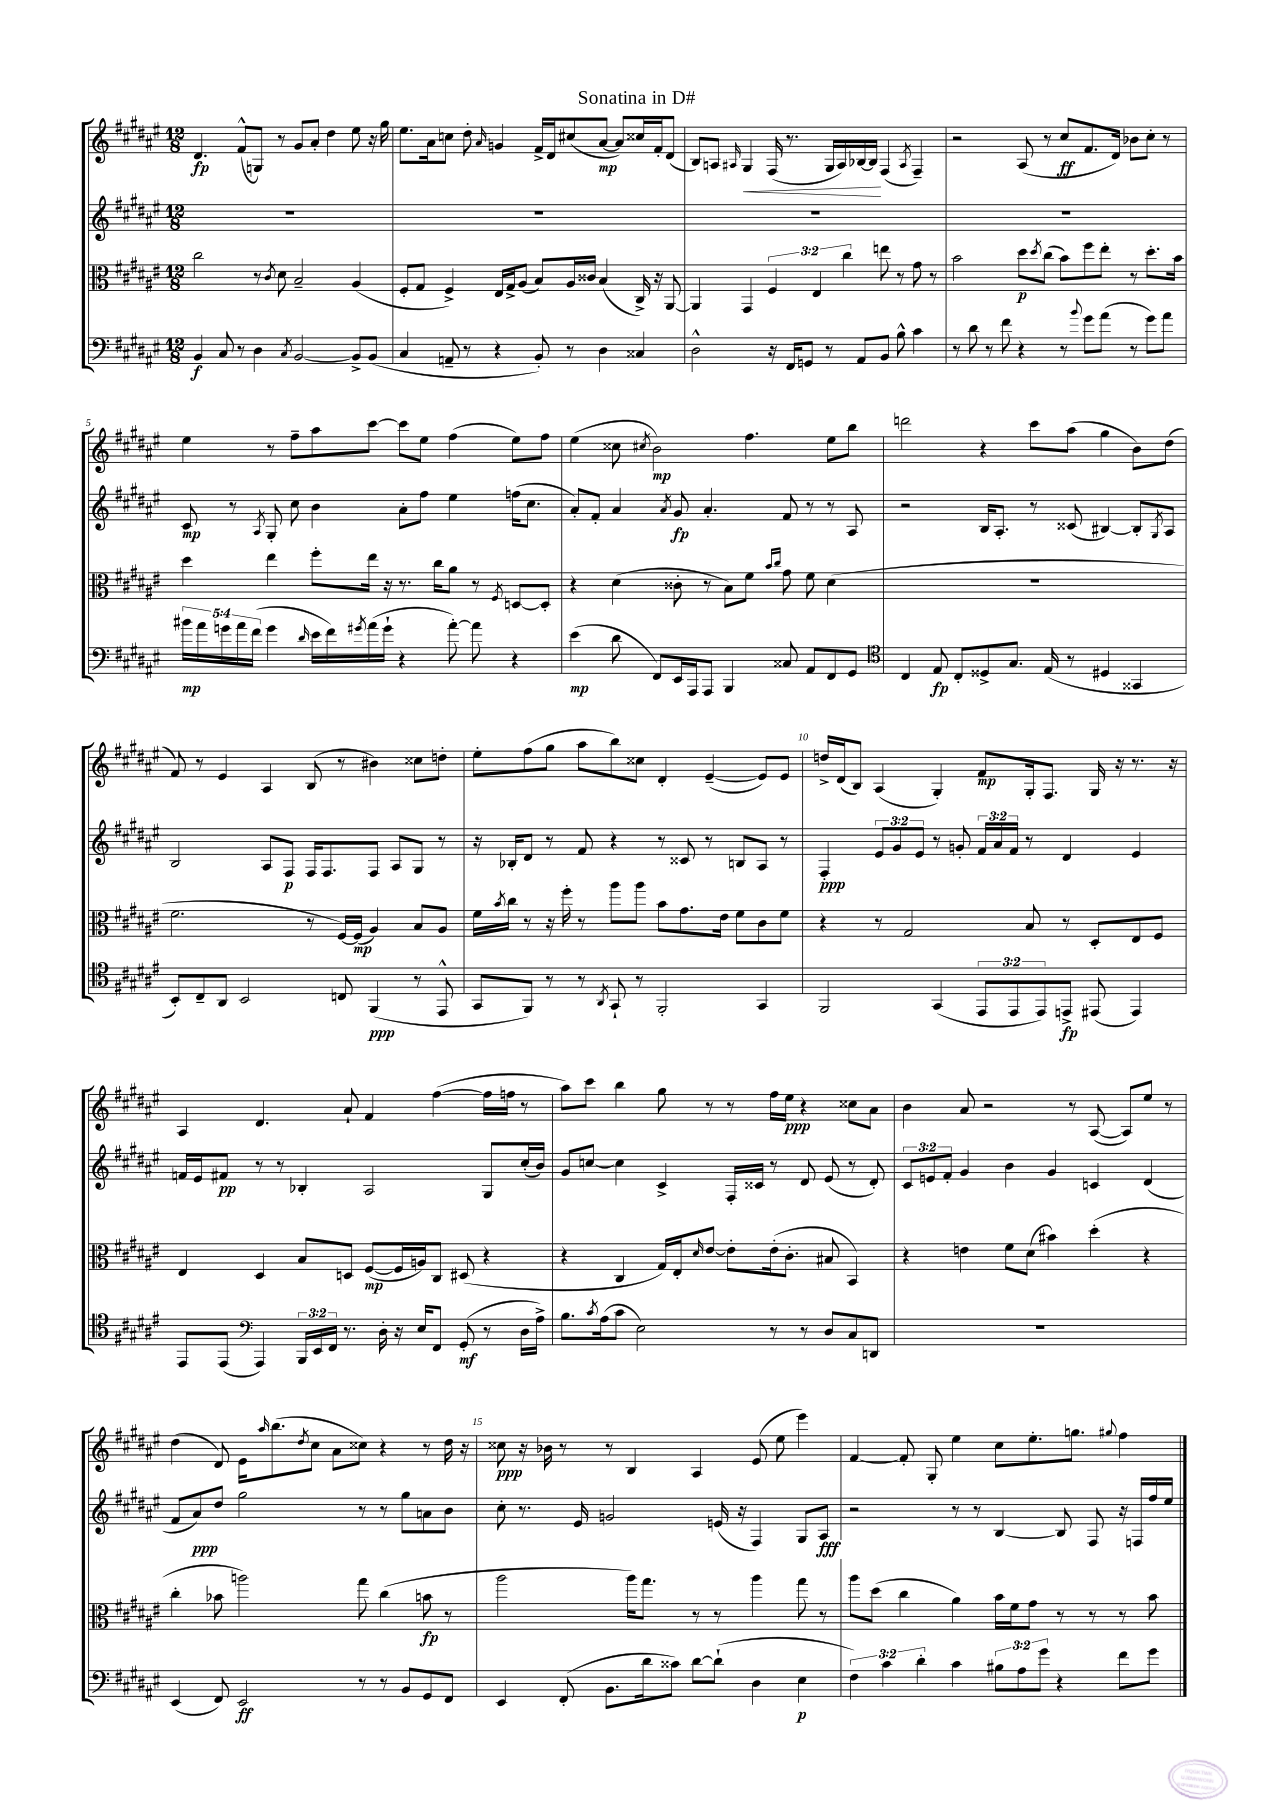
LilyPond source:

\header { title = "Sonatina in D#" }
<<
\new StaffGroup <<
\new Staff = "s0" {
    \clef treble \key fis \major \numericTimeSignature \time 12/8
    dis'4.\fp fis'8-^( g8) r8 gis'8 ais'8-. dis''4 eis''8 r16 gis''16 |
    eis''8. ais'16 c''8 dis''8-. \grace { ais'16 } g'4 fis'16-> dis'16 cis''8( ais'8~\mp ais'8) cisis''16 fis'16-. dis'8( |
    b8) a8 \grace { ais16 } gis4\< fis16( r8. gis16 ais16) bes16~ bes16\! fis4( \acciaccatura { ais8 } fis4--) |
    r2 ais8( r8 cis''8\ff fis'8. dis'16) bes'8 cis''8-. r8 |
    eis''4 r8 fis''8-- ais''8 cis'''8~ cis'''8 eis''8 fis''4( eis''8) fis''8 |
    eis''4( cisis''8 \acciaccatura { cis''8 } b'2\mp) fis''4. eis''8 b''8 |
    d'''2 r4 cis'''8 ais''8( gis''4 b'8) dis''8( |
    fis'8) r8 eis'4 ais4 b8( r8 bis'4) cisis''8 d''8-. |
    eis''8-. fis''8( gis''8 ais''8 b''8) cisis''8 dis'4-. eis'4~--( eis'8) eis'8 |
    d''16-> dis'16( b8) ais4( gis4-.) fis'8\mp gis16-. fis8. gis16 r16 r8. r16 |
    ais4 dis'4. ais'8-! fis'4 fis''4~( fis''16 f''16 r8 |
    ais''8) cis'''8 b''4 gis''8 r8 r8 fis''16 eis''16\ppp r4 cisis''8 ais'8 |
    b'4 ais'8 r2 r8 ais8~( ais8) eis''8 r8 |
    dis''4( dis'8) eis'16 \grace { ais''16 } b''8.( \acciaccatura { dis''8 } cis''8 ais'8 cisis''8) r4 r8 dis''16 r16 |
    cisis''8\ppp r16 bes'16 r8 r8 b4 ais4 eis'8( eis''8 eis'''4) |
    fis'4~ fis'8-. gis8-. eis''4 cis''8 eis''8.-. g''8. \appoggiatura { gis''8 } fis''4 \bar "|." |
}
\new Staff = "s1" {
    \clef treble \key fis \major \numericTimeSignature \time 12/8 \override Staff.TupletNumber.text = #tuplet-number::calc-fraction-text
    R1. |
    R1. |
    R1. |
    R1. |
    cis'8\mp r8 \acciaccatura { ais8 } gis8-. cis''8 b'4 ais'8-. fis''8 eis''4 f''16( cis''8. |
    ais'8-.) fis'8-. ais'4 \acciaccatura { ais'8 } gis'8\fp ais'4.-. fis'8 r8 r8 ais8 |
    r2 b16 ais8.-. r8 cisis'8( bis4~) bis8-. \acciaccatura { gis8 } ais8 |
    b2 ais8 fis8\p fis16 fis8. fis8 ais8 gis8 r8 |
    r16 bes16-. dis'8 r8 fis'8 r4 r8 cisis'8 r8 b8 ais8 r8 |
    fis4-.\ppp \tuplet 3/2 { eis'8 gis'8 eis'8 } r8 g'8-. \tuplet 3/2 { fis'16 ais'16 fis'16 } r8 dis'4 eis'4 |
    f'16 eis'16 fis'8\pp r8 r8 bes4-. ais2 gis8 cis''16-.( b'16) |
    gis'8 c''8~ c''4 cis'4-> fis16-. cisis'16 r8 dis'8 eis'8( r8 dis'8-.) |
    \tuplet 3/2 { cis'8 e'8 fis'8-. } gis'4 b'4 gis'4 c'4 dis'4( |
    fis'8 ais'8\ppp) dis''8 gis''2 r8 r8 gis''8 a'8 b'8 |
    cis''8-. r8. eis'16 g'2 e'16( r16 fis4) gis8 ais8\fff |
    r2 r8 r8 b4~ b8 fis8 r16 f16 fis''16 eis''16 \bar "|." |
}
\new Staff = "s2" {
    \clef alto \key fis \major \numericTimeSignature \time 12/8 \override Staff.TupletNumber.text = #tuplet-number::calc-fraction-text
    cis''2 r8 \acciaccatura { cis'8 } dis'8 b2-- ais4( |
    fis8-. gis8 fis4->) eis16 gis16-> ais8( b8) ais16 cisis'16 b4( cis16->) r16 ais,8~ |
    ais,4 gis,4 \tuplet 3/2 { fis4 eis4 cis''4 } e''8 r8 gis'8 r8 |
    b'2 dis''8\p \acciaccatura { dis''8 } cis''8( b'8) fis''8 eis''8-. r8 dis''8.-. b'16 |
    dis''4 eis''4 fis''8-. eis''16 r16 r8. cis''16 ais'8 r8 \acciaccatura { fis8 } d8~ d8-. |
    r4 dis'4( cisis'8-. r8 b8) fis'8 \grace { b'16 cis''16 } gis'8 fis'8 dis'4( |
    R1. |
    fis'2. r8 fis16~) fis16\mp( ais4) b8 ais8 |
    fis'16 \acciaccatura { b'8 } cis''16 r8 r16 fis''16-. r8 ais''8 ais''8 b'8 gis'8. eis'16 fis'8 cis'8 fis'8 |
    r4 r8 gis2 b8 r8 dis8-. eis8 fis8 |
    eis4 dis4 b8 d8 fis8~\mp( fis16 a16) cis8 dis8( r4 |
    r4 cis4 gis16) eis16-. \grace { dis'16 } eis'8~ eis'8-. eis'16-.( cis'8.-. bis8 b,4) |
    r4 e'4 fis'8 dis'8( bis'4) dis''4-.( r4 |
    cis''4-. bes'8 a''2) gis''8 cis''4( b'8\fp r8 |
    ais''2 ais''16) gis''8. r8 r8 ais''4 gis''8 r8 |
    ais''8 dis''8( cis''4 ais'4) b'16 fis'16 gis'8 r8 r8 r8 b'8 \bar "|." |
}
\new Staff = "s3" {
    \clef bass \key fis \major \numericTimeSignature \time 12/8 \override Staff.TupletNumber.text = #tuplet-number::calc-fraction-text
    b,4\f cis8 r8 dis4 \acciaccatura { cis8 } b,2~ b,8-> b,8( |
    cis4 a,8-- r8 r4 b,8-.) r8 dis4 cisis4 |
    dis2-^ r16 fis,16 g,8 r8 ais,8 b,8 b8-^ cis'4 |
    r8 dis'8 r8 fis'8 r4 r8 \appoggiatura { b'8 } gis'8 ais'8( r8 gis'8) ais'8 |
    \tuplet 5/4 { bis'16\mp ais'16 g'16 ais'16 fis'16( } g'4 \grace { dis'16 } eis'16 fis'16) \acciaccatura { gis'8 } ais'16( gis'16-! r4 ais'8~-.) ais'8 r4 |
    eis'4\mp( dis'8 fis,8) eis,16 ais,,16 ais,,8 b,,4 cisis8 ais,8 fis,8 gis,8 |
    \clef tenor cis4 eis8\fp cis8-. disis8-> gis8. eis16( r8 dis4 gisis,4 |
    b,8-.) cis8-- ais,8 b,2 c8 fis,4\ppp( r8 eis,8-^ |
    gis,8 fis,8) r8 r8 \acciaccatura { ais,8 } gis,8-! r8 fis,2-. gis,4 |
    fis,2 gis,4( \tuplet 3/2 { eis,8 eis,8 eis,8) } e,8->\fp eis,8( eis,4) |
    eis,8 eis,8( \clef bass ais,,4) \tuplet 3/2 { b,,16 eis,16 fis,16 } r8. dis16-. r16 eis16 fis,8 gis,8-.\mf( r8 dis16 ais16->) |
    b8. \acciaccatura { cis'8 } ais16( cis'8 eis2) r8 r8 dis8 cis8 d,8 |
    R1. |
    eis,4( fis,8) eis,2\ff r8 r8 b,8 gis,8 fis,8 |
    eis,4 fis,8-.( b,8. dis'16 cisis'8) dis'8~ dis'8-!( dis4 eis4\p |
    \tuplet 3/2 { fis4) cis'4 dis'4-. } cis'4 \tuplet 3/2 { bis8 ais8 gis'8 } r4 fis'8 gis'8 \bar "|." |
}
>>
>>
\layout { \context { \Score \override BarNumber.break-visibility = ##(#f #t #t) barNumberVisibility = #(every-nth-bar-number-visible 5) } }
